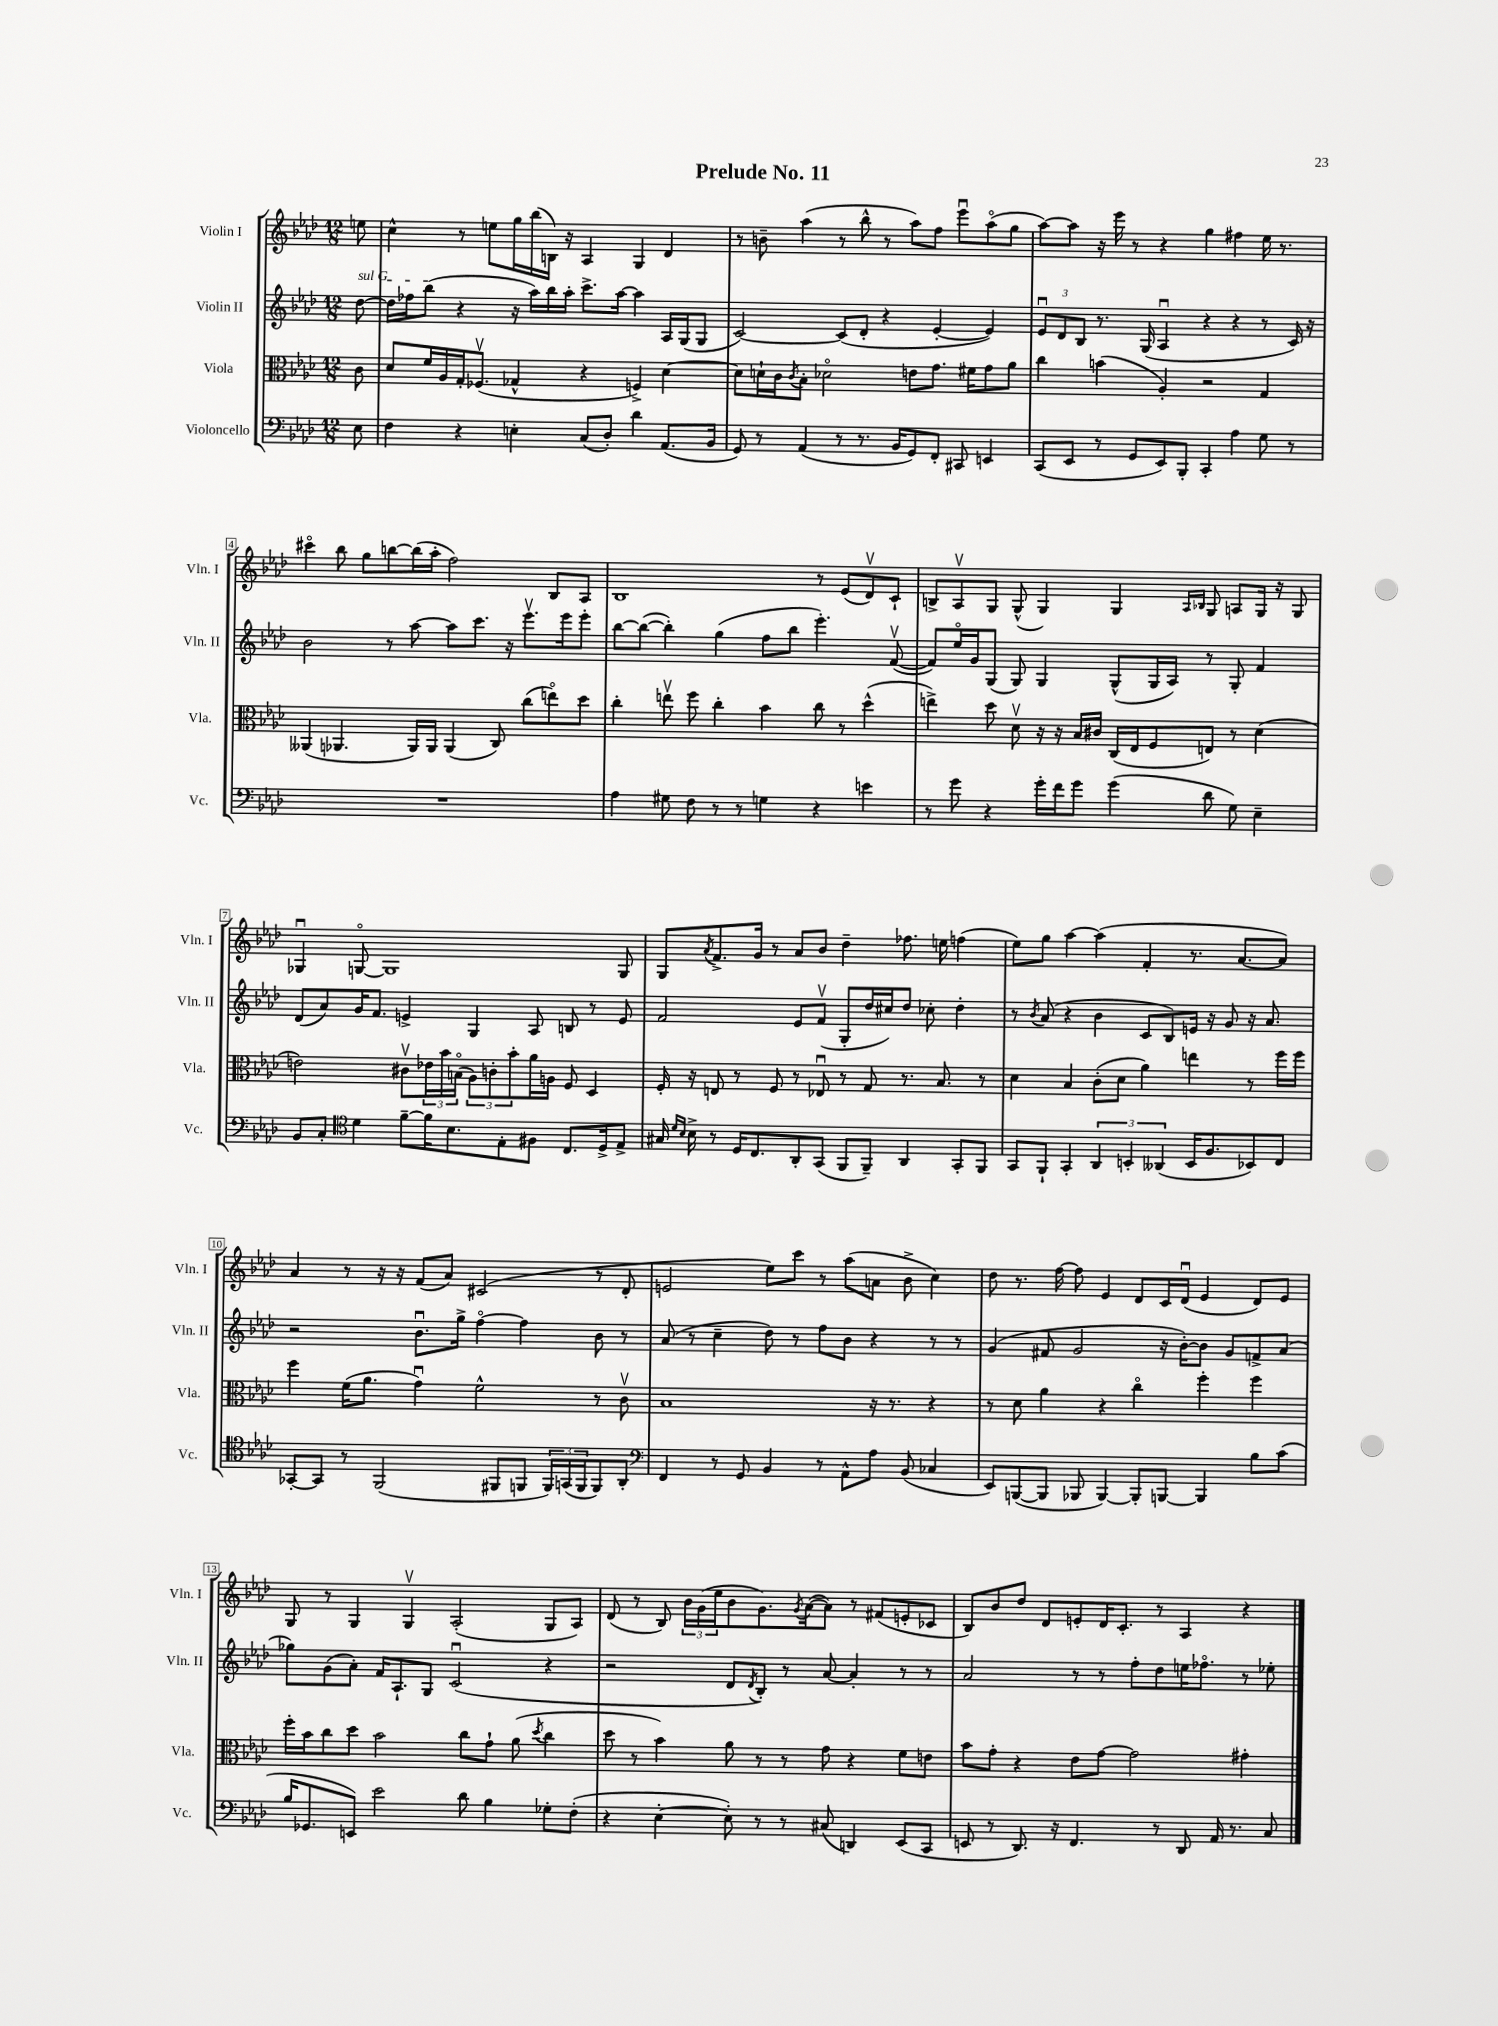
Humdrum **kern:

**kern	**kern	**kern	**kern
*staff4	*staff3	*staff2	*staff1
*clefF4	*clefC3	*clefG2	*clefG2
*k[b-e-a-d-]	*k[b-e-a-d-]	*k[b-e-a-d-]	*k[b-e-a-d-]
*M12/8	*M12/8	*M12/8	*M12/8
8E-	8c	[8dd-	8ee
=	=	=	=
4F	8d-	16dd-]	4cc^^
.	.	16ff-	.
.	16f	(8bb-	.
.	16A-	.	.
4r	16G'	4r	8r
.	(8.F-v	.	.
.	.	.	8ee
4E'	4G-^^	16r	16gg
.	.	16aa-)	(16bb-
.	.	16bb-	16B)
.	.	16aa-'	16r
(8C	4r	8.ccc^	4A-
8D-')	.	.	.
.	.	[16aa-	.
4d-	4F^)	4aa-]	4G
(8.AA-	[4d-	16A-	4d-
.	.	(16G	.
.	.	8G	.
16BB-	.	.	.
=	=	=	=
8GG)	8d-]	[2c)	8r
8r	16d`	.	8b~
.	16c	.	.
.	8qc	.	.
(4AA-	8B-'	.	(4aa-
.	2d-o	.	.
8r	.	(8c]	8r
8.r	.	8d-'	8bb-^^
.	.	4r	8r
16BB-	.	.	.
8GG)	8e	.	8aa-)
8FF'	8.g	[4e-'	8ff
8CC#	.	.	8eee-u
.	16f#	.	.
4EE	8g	4e-])	(8aa-o
.	8a-	.	8gg
=	=	=	=
(8CC	4cc	12e-u	[8aa-)
.	.	12d-	.
8EE-	.	.	8aa-]
.	.	12B-	.
8r	(4b	8.r	16r
.	.	.	16eee-
8GG	.	.	8r
.	.	(16G	.
8EE-)	4A-')	4A-u	4r
8BBB-'	.	.	.
4CC'	2r	4r	4gg
4A-	.	4r	4ff#
8G	4G	8r	16ee-
.	.	.	8.r
8r	.	16c)	.
.	.	16r	.
=	=	=	=
1.r	(4AA--	2b-	4ccc#o
.	4.AA-	.	8bb-
.	.	.	8gg
.	.	8r	[8bb
.	16AA-)	[8aa-	(16bb]
.	16AA-	.	16aa-'
.	(4AA-	8aa-]	2ff)
.	.	8.ccc	.
.	8C)	.	.
.	.	16r	.
.	(8cc	8.eee-v	.
.	8eeo)	.	8B-
.	.	16eee-	.
.	8dd-	8eee-'	8A-
=	=	=	=
4A-	4cc'	[8bb-	1B-
.	.	(8bb-_	.
8G#	8eev	4bb-'])	.
8F	8ff	.	.
8r	4cc'	(4gg	.
8r	.	.	.
4G	4b-	8ff	.
.	.	8bb-	.
4r	8cc	4.eee-')	8r
.	8r	.	(8e-
4e	(4dd-^^	.	8d-v)
.	.	([8fv	8c`
=	=	=	=
8r	4ee^)	8f])	8B^
8g	.	16ee-o	8A-v
.	.	16g	.
4r	8dd-	(8G	8G
.	8d-v	8G)	(8G^^
16g'	16r	4G	4G)
16f	16r	.	.
8g	16B-	.	.
.	16c#	.	.
(4g	(16C	(8G^^	4G
.	16E-	.	.
.	8F	16G	.
.	.	16A-)	.
.	.	.	16qqA-
.	.	.	16qqB-
8d-	8E)	8r	8G
8G)	8r	8G'	8A
4E-~	(4d-	4f	16G
.	.	.	16r
.	.	.	8G
=	=	=	=
8BB-	2e)	(8d-	4G-u
8C'	.	8a-)	.
*clefC4	*	*	*
4d-	.	16g	[8Go
.	.	8.f	.
.	.	.	1G]
[8f~	8c#v	4e^	.
16f]	24e-	.	.
.	24b-	.	.
8.B-	.	.	.
.	(24Bo	.	.
.	12A-)	4G	.
.	12c'	.	.
8E-'	.	.	.
.	12b-'	.	.
8F#	16a-	8A-	.
.	16A	.	.
8.C	8F	8B	.
.	4D-	8r	.
16D-^	.	.	.
8E-^	.	8e	8G
=	=	=	=
16G#	16F'	2f	8G
16qqd-	.	.	.
16qqB-	.	.	.
16B-^	16r	.	.
.	.	.	8qa-
8r	8E	.	8.f^
16D-	8r	.	.
8.C	.	.	16g
.	8F	.	8r
8AA-'	8r	8e-	8a-
(8GG	8E-u	(8fv	8b-
8FF	8r	8G'	4dd-~
8FF~)	8G	16dd-	.
.	.	16cc#)	.
4AA-	8.r	8dd-	8.ff-
.	.	8cc-'	.
.	8.B-	.	16ee
8GG'	.	4dd-'	(4ff
8FF	8r	.	.
=	=	=	=
8GG	4d-	8r	8ee-)
.	.	8qb-	.
8FF`	.	(8a-	8gg
4GG'	4B-	4r	[4aa-
6AA-	(8c'	4b-	(4aa-]
.	8d-	.	.
6BB'	.	.	.
.	4a-)	8c	4f'
(6AA--	.	.	.
.	.	8B-)	.
16BB	4ee	16e	8.r
8.F	.	16r	.
.	.	8g	.
.	.	.	[8.a-
8BB-)	8r	16r	.
.	.	8.a-	.
8C	16ff	.	8a-])
.	16ff	.	.
=	=	=	=
[8GG-'	4ff	2r	4a-
8GG-]	.	.	.
8r	(16f	.	8r
.	8.a-	.	.
(2FF	.	.	16r
.	.	.	16r
.	4gu)	8.b-u	(8f
.	.	.	8a-)
.	.	16gg^	.
.	2f^^	[4ffo	(2c#
8FF#	.	.	.
8FF	.	4ff]	.
24FF)	.	.	.
(24GG	.	.	.
24FF	.	.	.
8FF)	8r	8b-	8r
8AA-'	8cv	8r	8d-'
=	=	=	=
*clefF4	*	*	*
4FF	1B-	(8a-	2e
.	.	8r	.
8r	.	4cc~	.
8GG	.	.	.
4BB-	.	8dd-)	8ee-)
.	.	8r	8ccc
8r	.	8ff	8r
8AA-^^	.	8b-	(8aa-
8A-	16r	4r	8a
.	8.r	.	.
(8BB-	.	.	8b-^
4C-	4r	8r	4cc)
.	.	8r	.
=	=	=	=
8EE-)	8r	(4g	8dd-
([8BBB	8d-	.	8.r
8BBB]	4a-	8f#	.
.	.	.	[16ff
8BBB-	.	2g	8ff]
[4BBB-)	4r	.	4e-
8BBB-']	4cco	.	8d-
[8BBB	.	16r	16c
.	.	[16b-')	(16d-u
4BBB]	4ff'	8b-]	4e-
.	.	8g	.
8B-	4ff	8f^	8d-)
(8c	.	(8a-	8e-
=	=	=	=
16B-	16ff'	8gg-)	8G
8.GG-	16b-	.	.
.	8cc	(8g	8r
8EE)	8dd-	8a-')	4G
2e-	2b-	16f	.
.	.	8.A-`	.
.	.	.	4Gv
.	.	8G	.
.	.	(2cu	(2A-'
8d-	8cc	.	.
4B-	8g`	.	.
.	(8a-	.	.
.	8qdd-	.	.
8G-'	4cc	4r	8G
(8F'	.	.	8A-)
=	=	=	=
4r	8dd-	2r	(8d-
.	8r	.	8r
[4E-'	4b-)	.	8B-)
.	.	.	24b-
.	.	.	(24g
.	.	.	24ee-
8E-'])	8a-	8d-	8b-
.	.	8qd-	.
8r	8r	8B-')	8.g)
8r	8r	8r	.
.	.	.	8qg
.	.	.	([16a-
(8C#	8g	[8a-	8a-])
4DD)	4r	4a-']	8r
.	.	.	(8f#
(8EE-	8f	8r	8e'
8CC	8e	8r	8c-
=	=	=	=
8EE	8b-	2a-	8B-)
8r	8g'	.	8b-
8.DD-)	4r	.	8dd-
.	.	.	8d-
16r	.	.	.
4.FF	8e-	8r	8e'
.	[8g	8r	16d-
.	.	.	8.c'
.	2g]	8ff'	.
8r	.	8dd-	8r
8DD-	.	16ee	4A-
.	.	8.ff-o	.
16AA-	.	.	.
8.r	.	.	.
.	4g#'	8r	4r
8C	.	8ee-'	.
==	==	==	==
*-	*-	*-	*-
